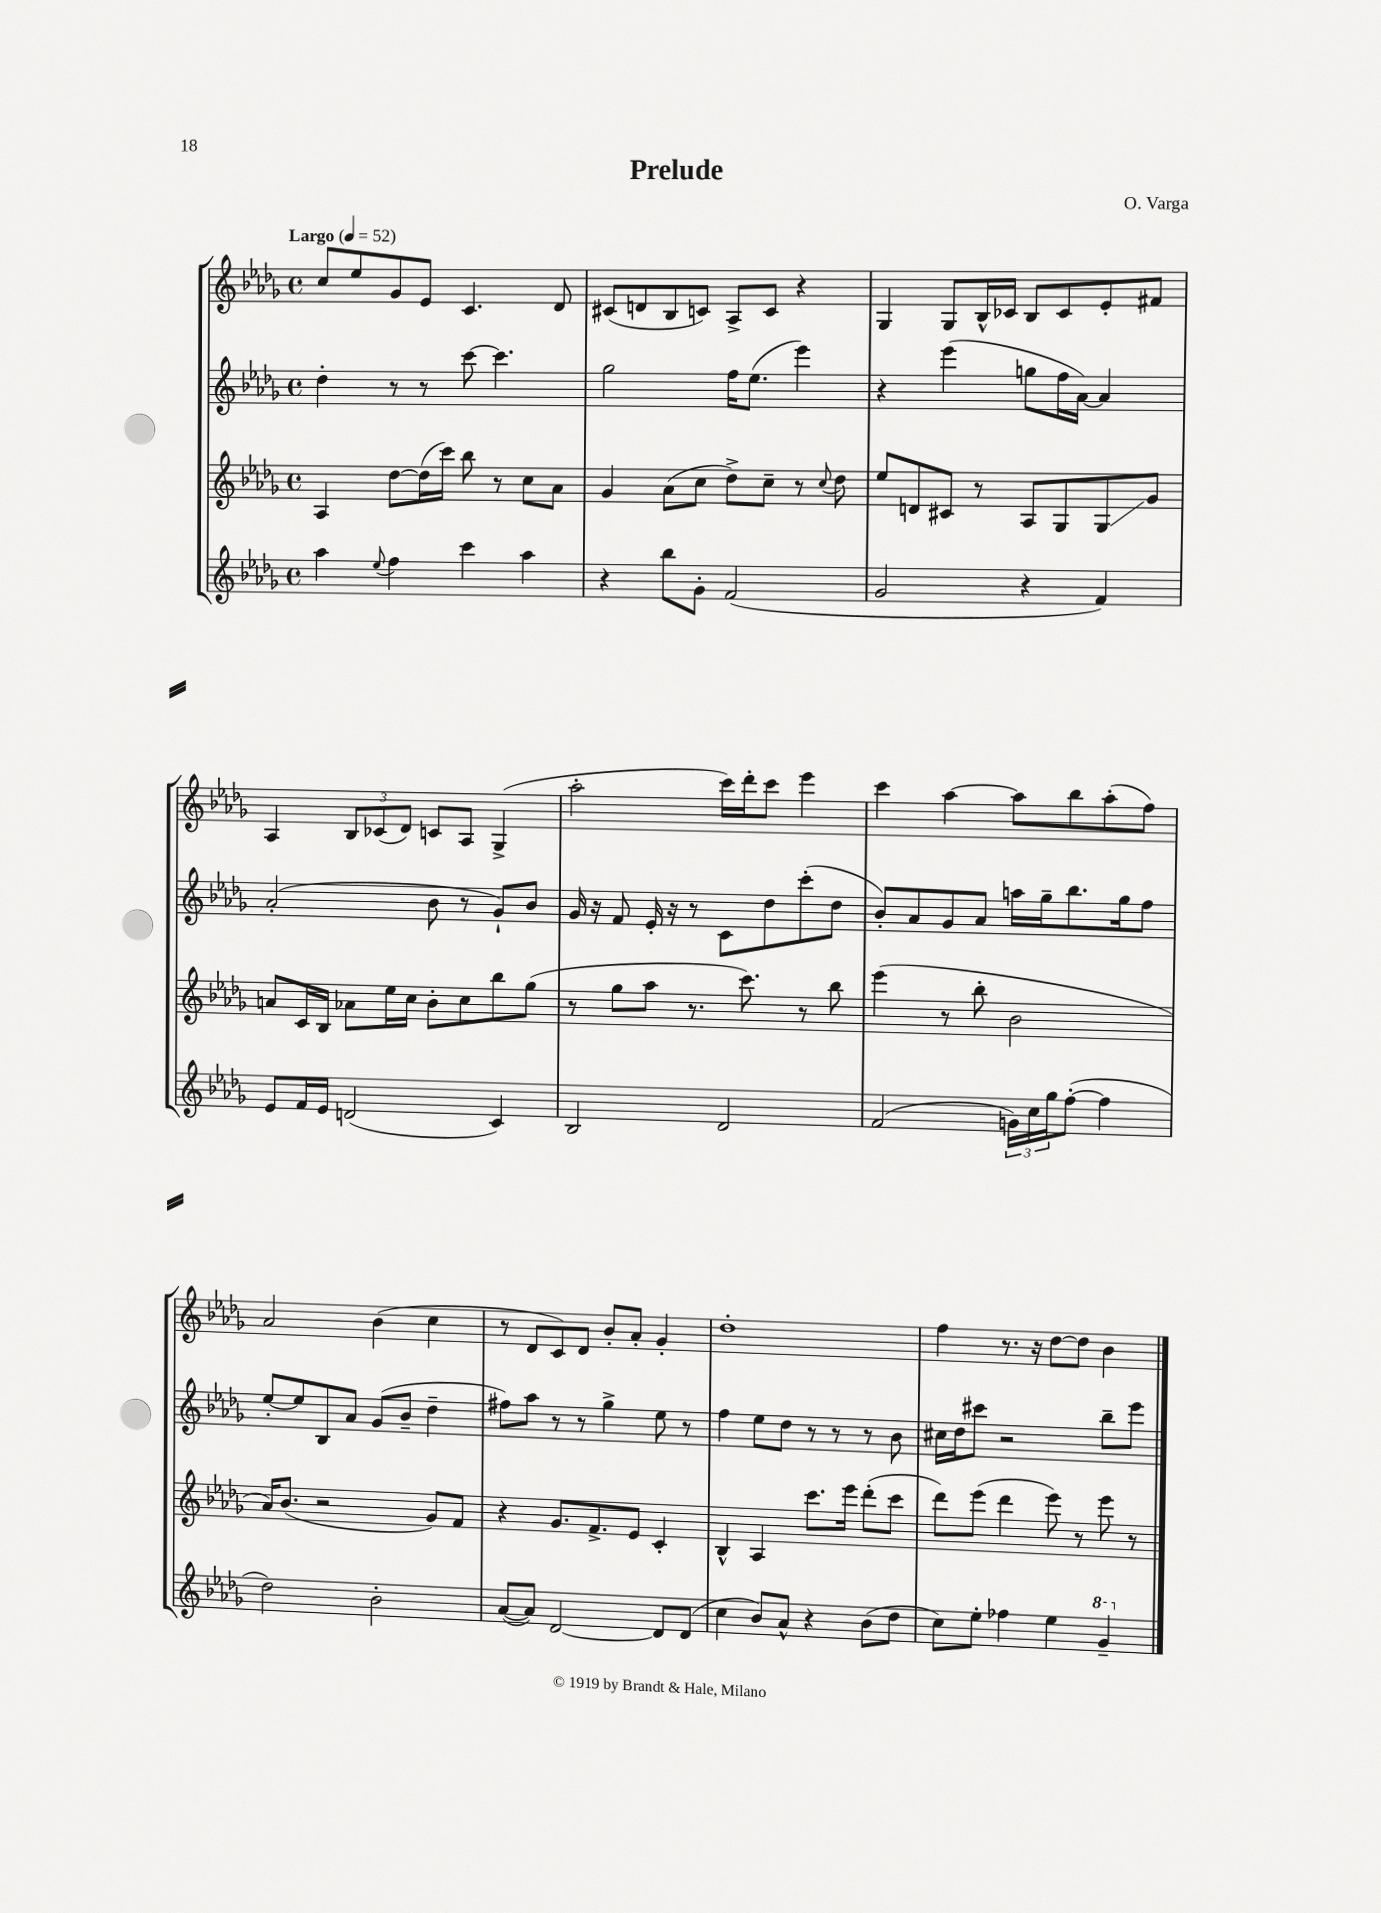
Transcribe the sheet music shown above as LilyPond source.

\header { title = "Prelude" composer = "O. Varga" }
<<
\new StaffGroup <<
\new Staff = "s0" {
    \clef treble \key des \major \defaultTimeSignature \time 4/4 \tempo "Largo" 4 = 52
    c''8 ees''8 ges'8 ees'8 c'4. des'8 |
    cis'8( d'8 bes8 c'8) aes8-> c'8 r4 |
    ges4 ges8 bes16-^ ces'16 bes8 ces'8 ees'8-. fis'8 |
    aes4 \tuplet 3/2 { bes8 ces'8( des'8) } c'8 aes8 ges4->( |
    aes''2-. c'''16) des'''16-. c'''8 ees'''4 |
    c'''4 aes''4~ aes''8 bes''8 aes''8-.( f''8) |
    aes'2 bes'4( c''4 |
    r8 des'8 c'8) des'8 bes'8-. aes'8-. ges'4-. |
    des''1-. |
    f''4 r8. r16 des''8~ des''8 bes'4 \bar "|." |
}
\new Staff = "s1" {
    \clef treble \key des \major \defaultTimeSignature \time 4/4
    des''4-. r8 r8 c'''8~ c'''4. |
    ges''2 f''16 ees''8.( ees'''4) |
    r4 ees'''4( g''8 f''16 aes'16~) aes'4 |
    aes'2-.( bes'8 r8 ges'8-!) bes'8 |
    ges'16 r16 f'8 ees'16-. r16 r8 c'8 des''8 c'''8-.( des''8 |
    bes'8-.) aes'8 ges'8 aes'8 a''16 ges''16-- bes''8. ges''16 f''8 |
    ees''8~-. ees''8 bes8 aes'8 ges'8( bes'8-- des''4-- |
    fis''8) aes''8 r8 r8 ges''4-> ees''8 r8 |
    f''4 ees''8 des''8 r8 r8 r8 bes'8 |
    cis''16 des''16 cis'''8 r2 bes''8-- ees'''8 \bar "|." |
}
\new Staff = "s2" {
    \clef treble \key des \major \defaultTimeSignature \time 4/4
    aes4 des''8~ des''16( c'''16) bes''8 r8 c''8 aes'8 |
    ges'4 aes'8( c''8 des''8->) c''8-- r8 \appoggiatura { c''8 } des''8 |
    ees''8 d'8 cis'8 r8 aes8 ges8 ges8\glissando ges'8 |
    a'8 c'16 bes16 aes'8 ees''16 c''16 bes'8-. c''8 bes''8 ges''8( |
    r8 ges''8 aes''8 r8. c'''8.) r8 bes''8 |
    ees'''4( r8 bes''8-. bes'2 |
    aes'16) bes'8.( r2 ges'8) f'8 |
    r4 ges'8. f'8.-> ees'8 c'4-. |
    bes4-^ aes4 c'''8. ees'''16 des'''8-.( c'''8 |
    des'''8) ees'''8( des'''4 ees'''8) r8 ees'''8 r8 \bar "|." |
}
\new Staff = "s3" {
    \clef treble \key des \major \defaultTimeSignature \time 4/4
    aes''4 \appoggiatura { ees''8 } f''4 c'''4 aes''4 |
    r4 bes''8 ges'8-. f'2( |
    ges'2 r4 f'4) |
    ees'8 f'16 ees'16 d'2( c'4) |
    bes2 des'2 |
    f'2( \tuplet 3/2 { g'16) c''16 ges''16 } f''8~-.( f''4 |
    des''2) bes'2-. |
    aes'8~( aes'8) des'2~ des'8 des'8( |
    c''4 bes'8) aes'8-^ r4 bes'8( des''8 |
    c''8) ees''8-. fes''4 ees''4 \ottava #1 ges''4-- \ottava #0 \bar "|." |
}
>>
>>
\layout { \context { \Score \remove "Bar_number_engraver" } }
